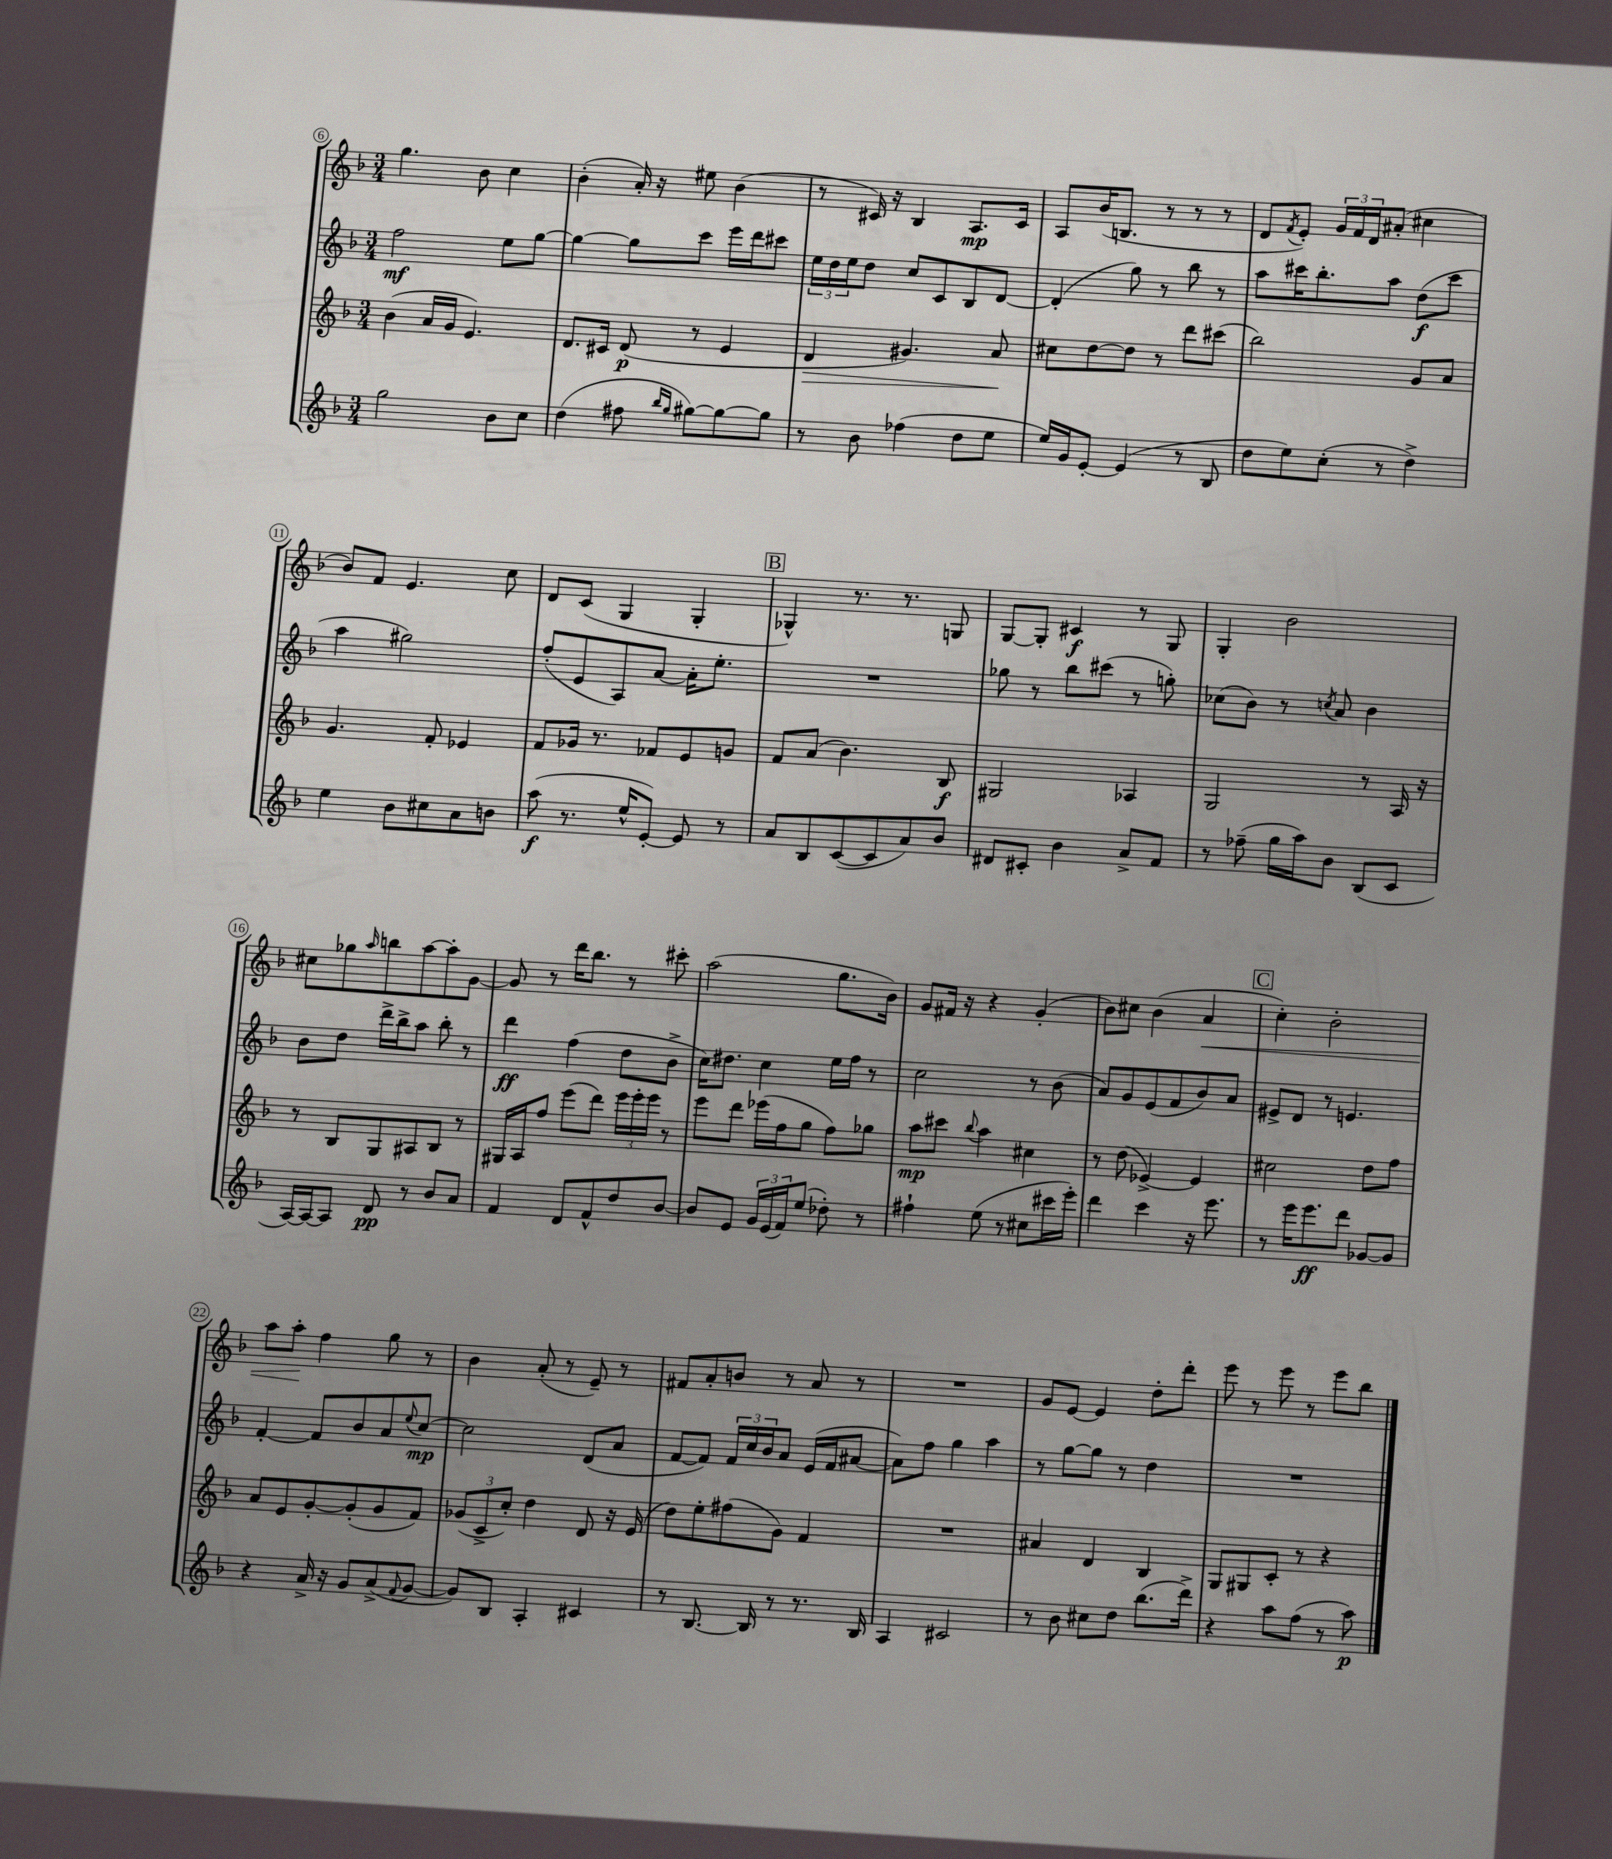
<<
\new StaffGroup <<
\new Staff = "s0" {
    \clef treble \key f \major \numericTimeSignature \time 3/4
    g''4. bes'8 c''4 |
    bes'4-.( a'16-.) r16 eis''8 bes'4( |
    r8 cis'16) r16 bes4 a8.\mp cis'16 |
    a8 bes'16( b8. r8 r8 r8 |
    d'8 \acciaccatura { f'8 } e'8-.) \tuplet 3/2 { g'16 f'16 d'16 } ais'8-.( cis''4 |
    bes'8) f'8 e'4. c''8 |
    d'8 c'8( g4 g4-. |
    \mark \markup { \box "B" } ges4-^) r8. r8. g8 |
    g8~ g8-. cis'4\f r8 g8 |
    g4-. bes'2 |
    cis''8 ges''8 \grace { a''16 } b''8 a''8~ a''8-. g'8~ |
    g'8 r8 d'''16 bes''8. r8 cis'''8-. |
    a''2( g''8. bes'16) |
    g'8 fis'16 r16 r4 g'4-.( |
    bes'8) cis''8 bes'4( a'4\< |
    \mark \markup { \box "C" } c''4-.) bes'2-. |
    a''8 a''8-.\! f''4 g''8 r8 |
    bes'4 a'8-.( r8 e'8--) r8 |
    fis'8 a'8-. b'8 r8 a'8 r8 |
    R2. |
    g'8 e'8~ e'4 d''8-. d'''8-. |
    e'''8 r8 e'''8 r8 e'''8 bes''8 \bar "|." |
}
\new Staff = "s1" {
    \clef treble \key f \major \numericTimeSignature \time 3/4
    f''2\mf e''8 g''8~ |
    g''4~ g''8 c'''8 e'''16 d'''16 cis'''8 |
    \tuplet 3/2 { e''16 d''16 e''16 } d''8 c''8 c'8 bes8 d'8~ |
    d'4-.( g''8) r8 bes''8 r8 |
    a''8 cis'''16 bes''8.-. a''8 d''8\f( cis'''8 |
    a''4 gis''2) |
    f''8-.( e'8 a8) a'8~ a'16-. e''8.-. |
    \mark \markup { \box "B" } R2. |
    ges''8 r8 bes''8 cis'''8( r8 g''8-.) |
    ces''8( bes'8) r8 \acciaccatura { c''8 } a'8 bes'4 |
    bes'8 d''8 d'''16-> bes''16-> a''8 bes''8-. r8 |
    d'''4\ff f''4( d''8 bes'8-> |
    c''16) dis''8. c''4 e''16 f''16 r8 |
    c''2 r8 bes'8( |
    a'8) g'8 e'8( f'8 bes'8) a'8 |
    \mark \markup { \box "C" } eis'8-> d'8 r8 e'4. |
    f'4~-. f'8 bes'8 a'8 \appoggiatura { e''8 } c''8~\mp |
    c''2 d'8( a'8 |
    f'8~ f'8) \tuplet 3/2 { f'16 c''16 bes'16 } a'8 e'16( f'16 ais'8~ |
    ais'8) f''8 g''4 a''4 |
    r8 g''8~ g''8 r8 d''4 |
    R2. \bar "|." |
}
\new Staff = "s2" {
    \clef treble \key f \major \numericTimeSignature \time 3/4
    bes'4( a'16 g'16 e'4.) |
    d'8. cis'16 d'8\p( r8 e'4 |
    d'4\> gis'4.) a'8\! |
    cis''8 d''8~ d''8 r8 d'''8 cis'''8( |
    bes''2) g'8 a'8 |
    g'4. f'8-. ees'4 |
    f'8 ges'16 r8. fes'8 e'8 g'8 |
    \mark \markup { \box "B" } f'8 a'8( bes'4.) bes8\f |
    gis2 aes4 |
    g2 r8 a16 r16 |
    r8 bes8 g8 ais8 bes8 r8 |
    gis16 a16 f''8 e'''8( d'''8) \tuplet 3/2 { e'''16 e'''16-. e'''16 } r8 |
    e'''8 d'''8 ees'''16( f''16 g''8 f''8) ges''8 |
    a''8\mp cis'''8 \appoggiatura { bes''8 } a''4 cis''4 |
    r8 d''8( ees'4~->) ees'4 |
    \mark \markup { \box "C" } cis''2 d''8 f''8 |
    a'8 e'8 g'8~-. g'8-.( g'8 f'8) |
    \tuplet 3/2 { ges'8( c'8-> c''8-.) } d''4 d'8 r16 e'16( |
    d''8) e''8-. fis''8( g'8) f'4 |
    R2. |
    ais'4 d'4 bes4 |
    g8 gis8 c'8-. r8 r4 \bar "|." |
}
\new Staff = "s3" {
    \clef treble \key f \major \numericTimeSignature \time 3/4
    g''2 bes'8 c''8 |
    d''4( fis''8 \grace { bes''16 g''16 } gis''8~) gis''8~ gis''8 |
    r8 bes'8 fes''4( d''8 e''8 |
    e''16) g'16 e'8~-. e'4( r8 bes8 |
    d''8 e''8) c''8-.( r8 d''4->) |
    e''4 bes'8 cis''8 a'8 b'8 |
    a''8\f( r8. e''16-^ e'8~-.) e'8 r8 |
    \mark \markup { \box "B" } a'8 bes8 c'8~( c'8 a'8) bes'8 |
    dis'8 cis'8-. bes'4 a'8-> f'8 |
    r8 fes''8--( g''16 a''16) bes'8 bes8( c'8 |
    a16~) a16~ a8 d'8\pp r8 bes'8 a'8 |
    f'4 d'8 f'8-^ d''8 bes'8~ |
    bes'8 e'8 \tuplet 3/2 { g'16 e'16( f'16) } e''8( des''8-.) r8 |
    fis''4-! e''8( r8 cis''8 cis'''16 e'''16-.) |
    d'''4 c'''4 r16 e'''8. |
    \mark \markup { \box "C" } r8 e'''16 e'''8.\ff d'''8 ges'8~ ges'8 |
    r4 a'16-> r16 g'8 a'8->( \appoggiatura { f'8 } g'8~ |
    g'8) bes8 a4-. cis'4 |
    r8 bes8.~ bes16 r8 r8. bes16 |
    a4 cis'2 |
    r8 bes'8 cis''8 d''8 bes''8.( d'''16->) |
    r4 a''8 f''8( r8 a''8\p) \bar "|." |
}
>>
>>
\layout { \context { \Score currentBarNumber = #6 \override BarNumber.stencil = #(make-stencil-circler 0.1 0.3 ly:text-interface::print) } }
